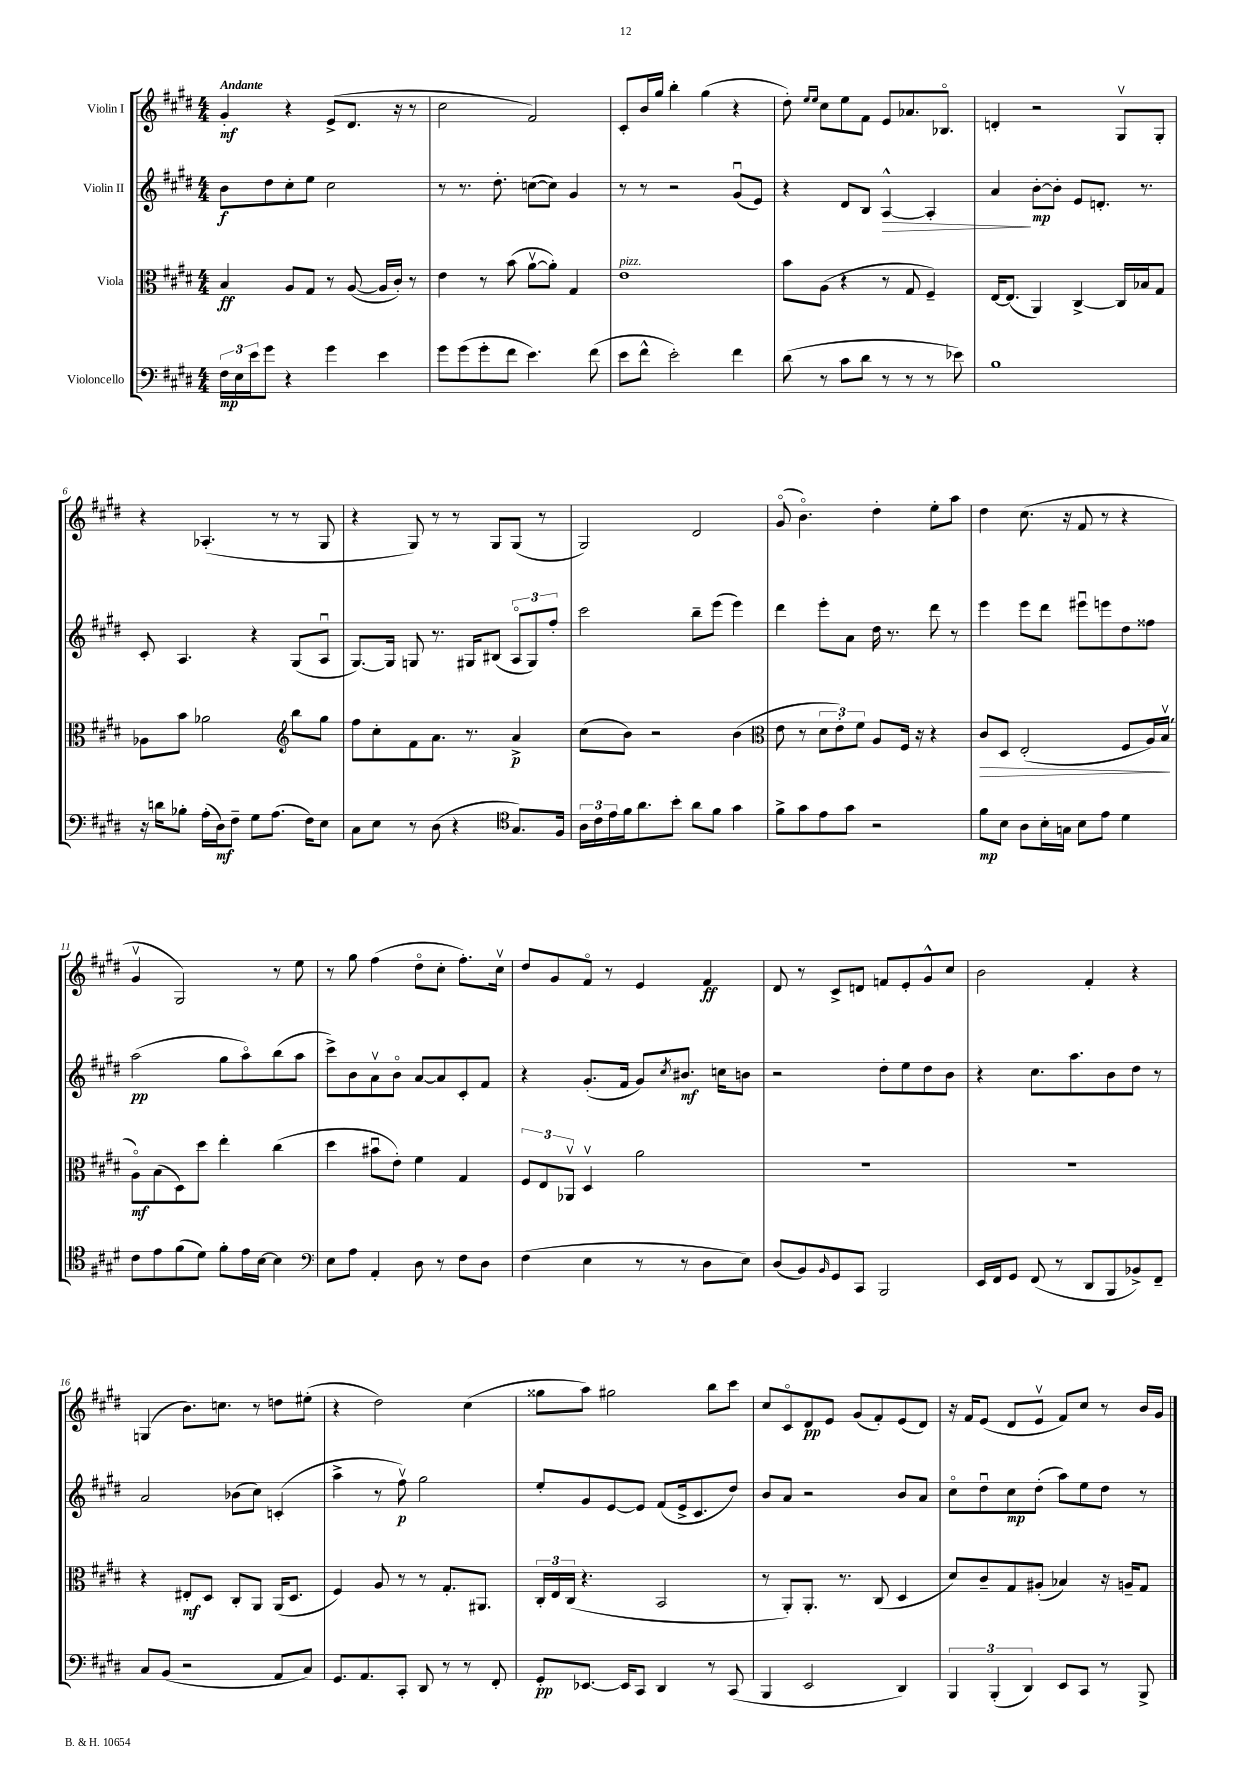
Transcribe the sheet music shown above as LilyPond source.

<<
\new StaffGroup <<
\new Staff = "s0" \with { instrumentName = "Violin I" } {
    \clef treble \key e \major \numericTimeSignature \time 4/4 \tempo "Andante"
    gis'4-.\mf r4 e'8->( dis'8. r16 r8 |
    cis''2 fis'2) |
    cis'8-. b'16 gis''16 b''4-. gis''4( r4 |
    dis''8-.) \grace { e''16 e''16 } cis''8 e''8 fis'8 e'8 aes'8. bes8.\flageolet |
    d'4-. r2 gis8\upbow gis8-. |
    r4 aes4.-.( r8 r8 gis8 |
    r4 gis8) r8 r8 gis8 gis8( r8 |
    gis2) dis'2 |
    gis'8\flageolet( b'4.\flageolet) dis''4-. e''8-. a''8 |
    dis''4 cis''8.( r16 fis'8 r8 r4 |
    gis'4\upbow gis2) r8 e''8 |
    r8 gis''8 fis''4( dis''8\flageolet cis''8-. fis''8.-.) cis''16\upbow |
    dis''8 gis'8 fis'8\flageolet r8 e'4 fis'4\ff |
    dis'8 r8 cis'8-> d'8 f'8 e'8-. gis'8-^ cis''8 |
    b'2 fis'4-. r4 |
    g4( b'8.) c''8. r8 d''8 eis''8-.( |
    r4 dis''2) cis''4( |
    gisis''8 a''8) gis''2 b''8 cis'''8 |
    cis''8 cis'8\flageolet dis'8\pp e'8 gis'8( fis'8-.) e'8( dis'8) |
    r16 fis'16 e'8( dis'8 e'8\upbow fis'8) cis''8 r8 b'16 gis'16 \bar "|." |
}
\new Staff = "s1" \with { instrumentName = "Violin II" } {
    \clef treble \key e \major \numericTimeSignature \time 4/4
    b'8\f dis''8 cis''8-. e''8 cis''2 |
    r8 r8. dis''8.-. c''8~( c''8) gis'4 |
    r8 r8 r2 gis'8\downbow( e'8) |
    r4 dis'8 b8 a4~-^\> a4-. |
    a'4\! b'8~-.\mp b'8-. e'8 d'8.-. r8. |
    cis'8-. a4. r4 gis8( a8\downbow |
    gis8.~) gis16 g8 r8. gis16 bis8( \tuplet 3/2 { a8\flageolet gis8) fis''8-. } |
    cis'''2 b''8-- e'''8( e'''4) |
    dis'''4 e'''8-. a'8 dis''16 r8. dis'''8 r8 |
    e'''4 e'''8 dis'''8 eis'''8\downbow e'''8 dis''8 fisis''8 |
    a''2\pp( gis''8 a''8\flageolet) b''8( a''8 |
    cis'''8->) b'8 a'8\upbow b'8\flageolet a'8~ a'8 cis'8-. fis'8 |
    r4 gis'8.-.( fis'16 gis'8) \acciaccatura { cis''8 } bis'8.\mf c''16 b'8 |
    r2 dis''8-. e''8 dis''8 b'8 |
    r4 cis''8. a''8. b'8 dis''8 r8 |
    a'2 bes'8( cis''8) c'4-.( |
    a''4-> r8 fis''8\upbow\p) gis''2 |
    e''8-. gis'8 e'8~ e'8 fis'8( e'16-> cis'8. dis''8) |
    b'8 a'8 r2 b'8 a'8 |
    cis''8\flageolet dis''8\downbow cis''8\mp dis''8-.( a''8) e''8 dis''8 r8 \bar "|." |
}
\new Staff = "s2" \with { instrumentName = "Viola" } {
    \clef alto \key e \major \numericTimeSignature \time 4/4
    b4\ff a8 gis8 r8 a8~( a16 cis'16-.) r8 |
    e'4 r8 b'8( a'8~\upbow a'8-.) gis4 |
    e'1^\markup { \italic "pizz." } |
    b'8 a8( r4 r8 gis8 fis4--) |
    e16~ e8.( a,4) cis4~-> cis16 bes16 gis8 |
    aes8 b'8 aes'2 \clef treble b''8 gis''8 |
    fis''8 cis''8-. fis'8 a'8. r8. a'4->\p |
    cis''8( b'8) r2 b'4( |
    \clef alto e'8 r8 \tuplet 3/2 { dis'8 e'8-.) fis'8 } a8 fis16 r16 r4 |
    cis'8\> dis8 e2-.( fis8 a16) b16\upbow\!( |
    a8\flageolet\mf) b8( dis8) dis''8 e''4-. cis''4( |
    dis''4 bis'8\downbow e'8-.) fis'4 gis4 |
    \tuplet 3/2 { fis8 e8 aes,8\upbow } dis4\upbow a'2 |
    R1 |
    R1 |
    r4 eis8-.\mf dis8 cis8-. a,8 a,16( dis8. |
    fis4) a8 r8 r8 gis8.-. ais,8. |
    \tuplet 3/2 { cis16-. e16 cis16( } r4. b,2 |
    r8 a,8-.) a,8.-. r8. cis8( dis4 |
    dis'8) cis'8-- gis8 ais8-.( bes4) r16 a16-- gis8 \bar "|." |
}
\new Staff = "s3" \with { instrumentName = "Violoncello" } {
    \clef bass \key e \major \numericTimeSignature \time 4/4
    \tuplet 3/2 { fis16\mp e16 e'16 } gis'8 r4 gis'4 e'4 |
    gis'8 gis'8( gis'8-. fis'8 e'4.) fis'8( |
    e'8 fis'8-^ e'2-.) fis'4 |
    dis'8( r8 cis'8 dis'8 r8 r8 r8 ees'8) |
    b1 |
    r16 d'16 bes8-. a16-.( dis16\mf) fis8-- gis8 a8.( fis16) e8 |
    cis8 e8 r8 dis8( r4 \clef tenor gis8.) fis16 |
    \tuplet 3/2 { a16 cis'16 e'16 } fis'16 a'8. b'8-. a'8 fis'8 gis'4 |
    fis'8-> gis'8 e'8 gis'8 r2 |
    fis'8\mp b8 a8 b16-. g16 b8 e'8 dis'4 |
    cis'8 e'8 fis'8( dis'8) fis'8-. e'16 b16~ b4 |
    \clef bass e8 a8 a,4-. dis8 r8 fis8 dis8 |
    fis4( e4 r8 r8 dis8 e8) |
    dis8( b,8) \grace { b,16 } gis,8 cis,8 b,,2 |
    e,16 fis,16 gis,8 fis,8( r8 dis,8 b,,8 bes,8->) fis,8-- |
    cis8 b,8( r2 a,8 cis8) |
    gis,8. a,8. cis,8-. dis,8 r8 r8 fis,8-. |
    gis,8-.\pp ees,8.~ ees,16 cis,8 dis,4 r8 cis,8( |
    b,,4 e,2 dis,4) |
    \tuplet 3/2 { b,,4 b,,4-.( dis,4) } e,8 cis,8 r8 b,,8-> \bar "|." |
}
>>
>>
